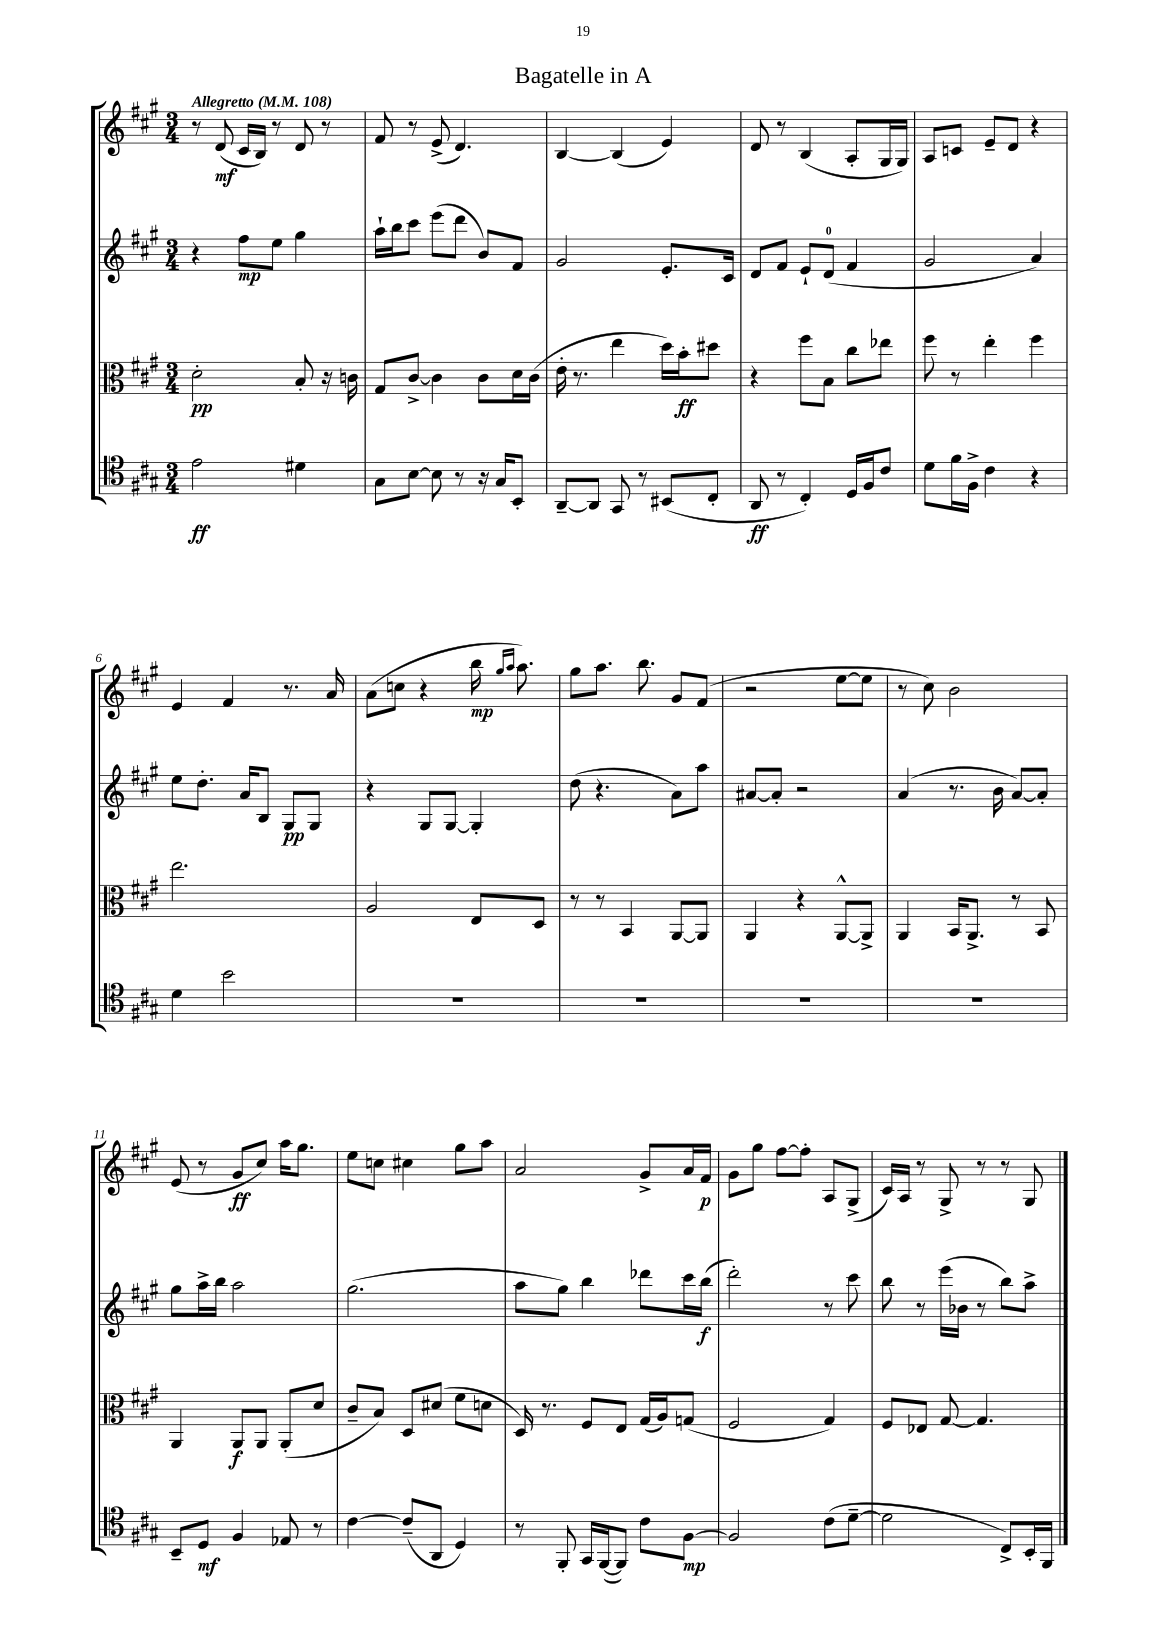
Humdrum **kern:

**kern	**kern	**kern	**kern
*staff4	*staff3	*staff2	*staff1
*clefC4	*clefC3	*clefG2	*clefG2
*k[f#c#g#]	*k[f#c#g#]	*k[f#c#g#]	*k[f#c#g#]
*M3/4	*M3/4	*M3/4	*M3/4
*MM108	*MM108	*MM108	*MM108
2e	2d'	4r	8r
.	.	.	(8d
.	.	8ff#	16c#
.	.	.	16B)
.	.	8ee	8r
4d#	8B'	4gg#	8d
.	16r	.	8r
.	16c	.	.
=	=	=	=
8G#	8G#	16aa`	8f#
.	.	16bb	.
[8B	[8c#^	8ccc#	8r
8B]	4c#]	(8eee	(8e^
8r	.	8ddd	4.d)
16r	8c#	8b)	.
16G#	.	.	.
8BB'	16d	8f#	.
.	(16c#	.	.
=	=	=	=
[8AA~	16e'	2g#	[4B
.	8.r	.	.
8AA]	.	.	.
8GG#	4ee	.	(4B]
8r	.	.	.
(8BB#	16dd)	8.e'	4e)
.	16b'	.	.
8C#'	8dd#	.	.
.	.	16c#	.
=	=	=	=
8AA	4r	8d	8d
8r	.	8f#	8r
4C#')	8ff#	8e`	(4B
.	8B	(8d	.
16D	8cc#	4f#	8A'
16F#	.	.	.
8c#	8ee-	.	16G#
.	.	.	16G#)
=	=	=	=
8d	8ff#	2g#	8A
16f#	8r	.	8c
16F#^	.	.	.
4c#	4ee'	.	8e~
.	.	.	8d
4r	4ff#	4a)	4r
=	=	=	=
4d	2.ee	8ee	4e
.	.	8.dd'	.
2b	.	.	4f#
.	.	16a	.
.	.	8B	.
.	.	8G#	8.r
.	.	8G#	.
.	.	.	16a
=	=	=	=
2.r	2A	4r	(8a
.	.	.	8cc
.	.	8G#	4r
.	.	[8G#	.
.	8E	4G#']	16bb
.	.	.	16qqgg#
.	.	.	16qqaa
.	.	.	8.aa)
.	8D	.	.
=	=	=	=
2.r	8r	(8dd	8gg#
.	8r	4.r	8.aa
.	4BB	.	.
.	.	.	8.bb
.	[8AA	8a)	8g#
.	8AA]	8aa	(8f#
=	=	=	=
2.r	4AA	[8a#	2r
.	.	8a#']	.
.	4r	2r	.
.	[8AA^^	.	[8ee
.	8AA^]	.	8ee]
=	=	=	=
2.r	4AA	(4a	8r
.	.	.	8cc#)
.	16BB	8.r	2b
.	8.AA^	.	.
.	.	16b	.
.	8r	[8a)	.
.	8BB	8a']	.
=	=	=	=
8BB~	4AA	8gg#	(8e
8D	.	16aa^	8r
.	.	16bb	.
4F#	8AA	2aa	8g#
.	8AA	.	8cc#)
8E-	(8AA'	.	16aa
.	.	.	8.gg#
8r	8d	.	.
=	=	=	=
[4c#	8c#~	(2.gg#	8ee
.	8B)	.	8cc
(8c#~]	8D	.	4cc#
8AA	(8d#	.	.
4D)	8f#	.	8gg#
.	8d	.	8aa
=	=	=	=
8r	16D)	8aa	2a
.	8.r	.	.
8FF#'	.	8gg#)	.
16GG#	8F#	4bb	.
([16FF#	.	.	.
8FF#])	8E	.	.
8c#	(16G#	8ddd-	8g#^
.	16A)	.	.
[8F#	(8G	16ccc#	16a
.	.	(16bb	16f#
=	=	=	=
2F#]	2F#	2ddd')	8g#
.	.	.	8gg#
.	.	.	[8ff#
.	.	.	8ff#']
(8c#	4G#)	8r	8A
[8d~	.	8ccc#	(8G#^
=	=	=	=
2d]	8F#	8bb	16c#)
.	.	.	16A
.	8E-	8r	8r
.	[8G#	(16eee	8G#^
.	.	16b-	.
.	4.G#]	8r	8r
8C#^)	.	8bb)	8r
16BB'	.	8aa^	8G#
16FF#	.	.	.
==	==	==	==
*-	*-	*-	*-
